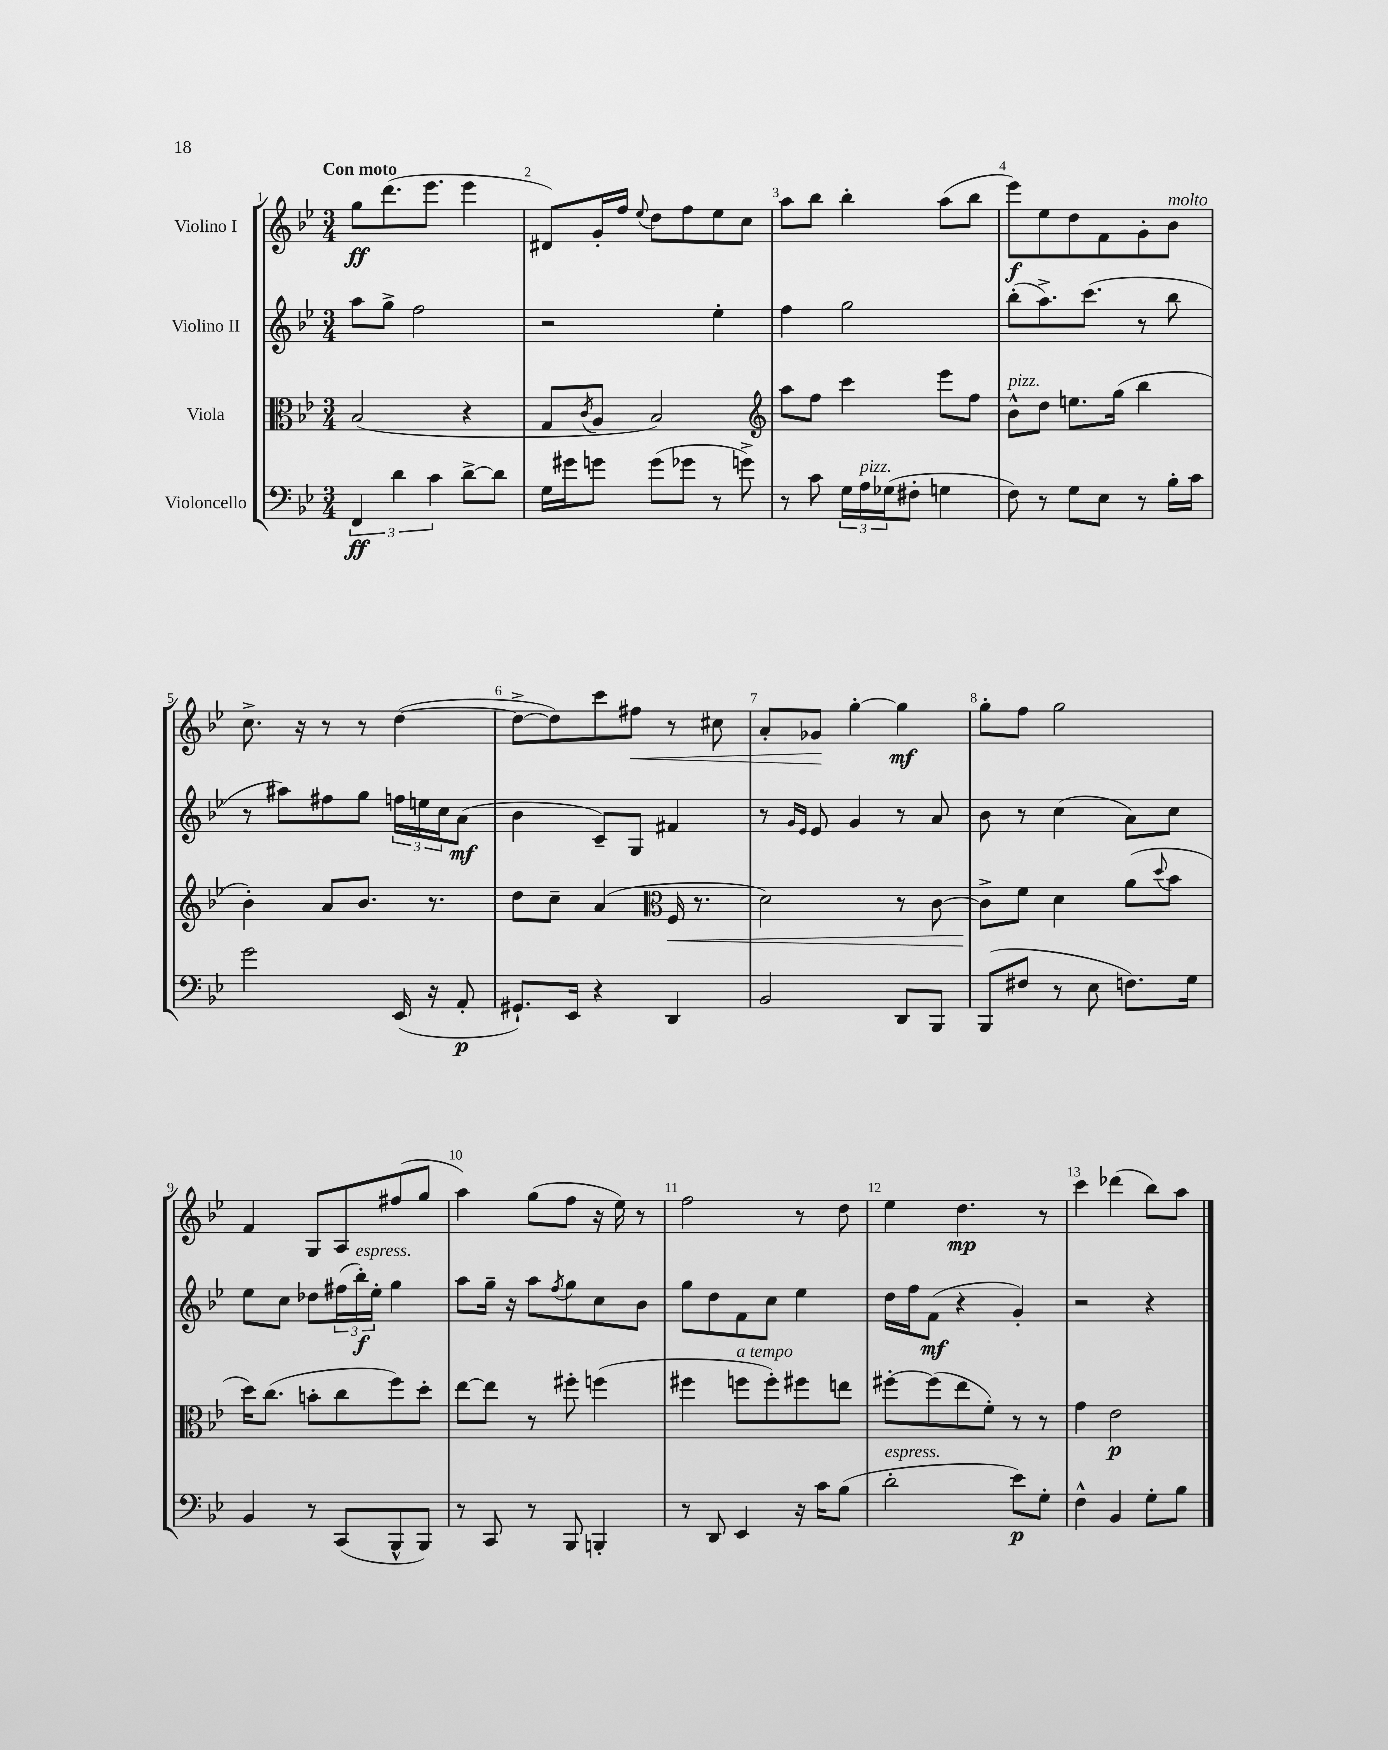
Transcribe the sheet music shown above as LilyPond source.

<<
\new StaffGroup <<
\new Staff = "s0" \with { instrumentName = "Violino I" } {
    \clef treble \key bes \major \numericTimeSignature \time 3/4 \tempo "Con moto"
    g''8\ff d'''8.( ees'''8. ees'''4 |
    dis'8) g'16-. f''16 \appoggiatura { ees''8 } d''8 f''8 ees''8 c''8 |
    a''8 bes''8 bes''4-. a''8( bes''8 |
    ees'''8\f) ees''8 d''8 f'8 g'8-. bes'8^\markup { \italic "molto" } |
    c''8.-> r16 r8 r8 d''4~( |
    d''8~-> d''8) c'''8 fis''8\< r8 cis''8 |
    a'8-. ges'8\! g''4~-. g''4\mf |
    g''8-. f''8 g''2 |
    f'4 g8 a8 fis''8( g''8 |
    a''4) g''8( f''8 r16 ees''16) r8 |
    f''2 r8 d''8 |
    ees''4 d''4.\mp r8 |
    c'''4 des'''4( bes''8) a''8 \bar "|." |
}
\new Staff = "s1" \with { instrumentName = "Violino II" } {
    \clef treble \key bes \major \numericTimeSignature \time 3/4
    a''8 g''8-> f''2 |
    r2 ees''4-. |
    f''4 g''2 |
    bes''8-.( a''8.->) c'''8.( r8 bes''8 |
    r8 ais''8) fis''8 g''8 \tuplet 3/2 { f''16 e''16 c''16 } a'8\mf( |
    bes'4 c'8--) g8 fis'4 |
    r8 \grace { g'16 ees'16 } ees'8 g'4 r8 a'8 |
    bes'8 r8 c''4( a'8) c''8 |
    ees''8 c''8 des''8 \tuplet 3/2 { fis''16( bes''16-.\f^\markup { \italic "espress." }) ees''16-. } g''4 |
    a''8 g''16-- r16 a''8 \acciaccatura { f''8 } g''8 c''8 bes'8 |
    g''8 d''8 f'8 c''8 ees''4 |
    d''16 f''16 f'8\mf( r4 g'4-.) |
    r2 r4 \bar "|." |
}
\new Staff = "s2" \with { instrumentName = "Viola" } {
    \clef alto \key bes \major \numericTimeSignature \time 3/4
    bes2( r4 |
    g8 \acciaccatura { c'8 } a8 bes2) |
    \clef treble a''8 f''8 c'''4 ees'''8 f''8 |
    bes'8-^^\markup { \italic "pizz." } d''8 e''8. g''16( bes''4 |
    bes'4-.) a'8 bes'8. r8. |
    d''8 c''8-- a'4( \clef alto f16\< r8. |
    d'2) r8 c'8~ |
    c'8->\! f'8 d'4 a'8( \appoggiatura { d''8 } bes'8 |
    d''16) c''8.( b'8-. c''8 f''8) d''8-. |
    ees''8~ ees''8 r8 fis''8-. f''4( |
    fis''4 f''8^\markup { \italic "a tempo" } f''8-.) fis''8 e''8 |
    fis''8~-. fis''8( ees''8 f'8-.) r8 r8 |
    g'4 ees'2\p \bar "|." |
}
\new Staff = "s3" \with { instrumentName = "Violoncello" } {
    \clef bass \key bes \major \numericTimeSignature \time 3/4
    \tuplet 3/2 { f,4\ff d'4 c'4 } d'8~-> d'8 |
    g16 gis'16 g'8 g'8( ges'8 r8 g'8->) |
    r8 c'8 \tuplet 3/2 { g16 a16^\markup { \italic "pizz." } ges16( } fis8-. g4 |
    f8) r8 g8 ees8 r8 bes16-. c'16 |
    g'2 ees,16( r16 a,8-.\p |
    gis,8.-!) ees,16 r4 d,4 |
    bes,2 d,8 bes,,8 |
    bes,,8( fis8 r8 ees8 f8.) g16 |
    bes,4 r8 c,8( bes,,8-^ bes,,8) |
    r8 c,8 r8 bes,,8 b,,4-. |
    r8 d,8 ees,4 r16 c'16 bes8( |
    d'2-.^\markup { \italic "espress." } ees'8\p) g8-. |
    f4-^ bes,4 g8-. bes8 \bar "|." |
}
>>
>>
\layout { \context { \Score \override BarNumber.break-visibility = ##(#f #t #t) barNumberVisibility = #all-bar-numbers-visible } }
